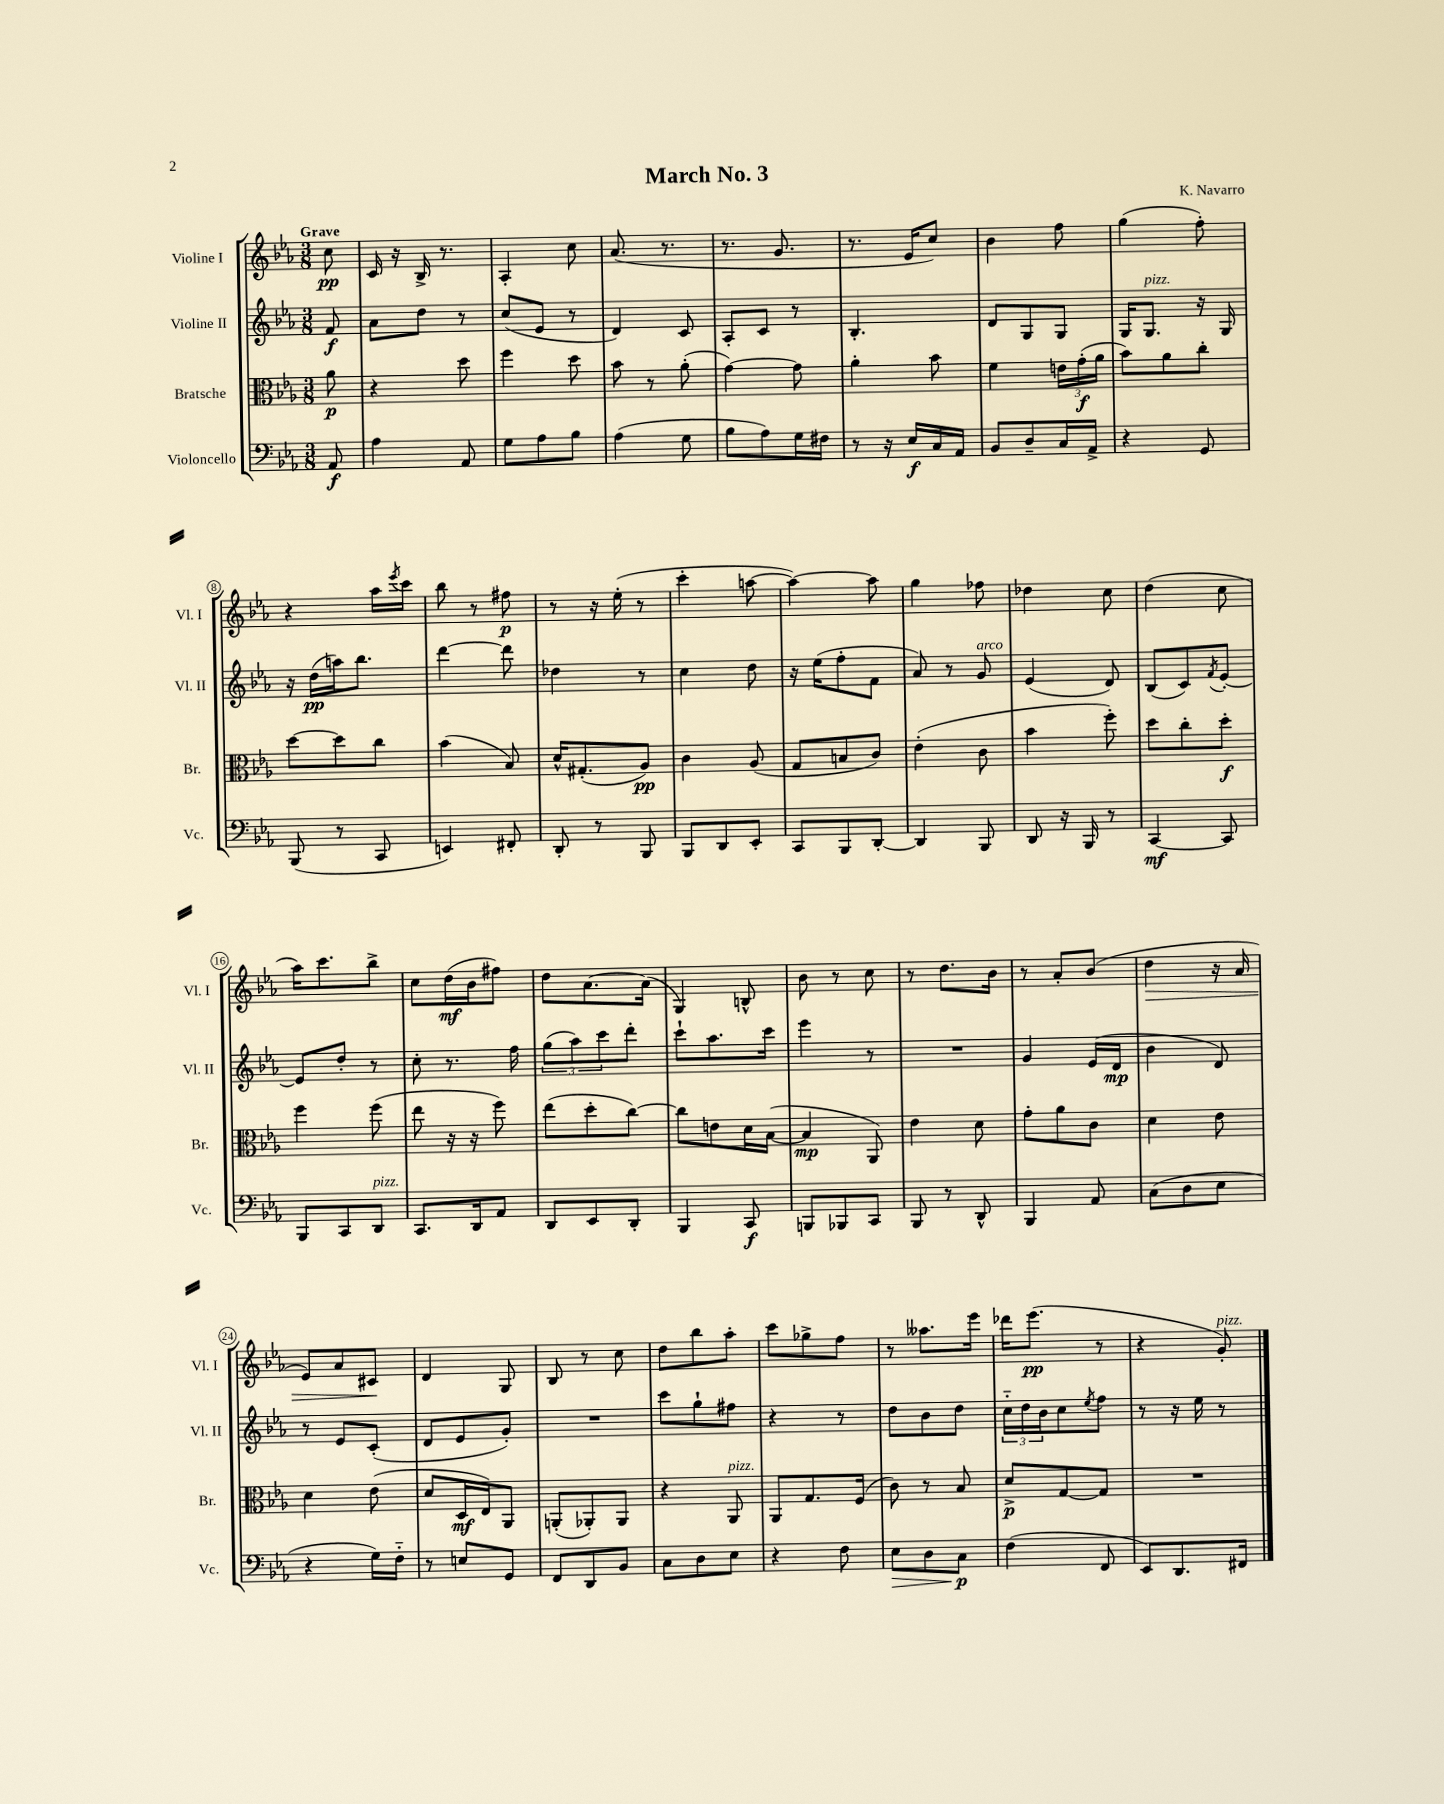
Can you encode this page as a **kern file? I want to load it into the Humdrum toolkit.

**kern	**kern	**kern	**kern
*staff4	*staff3	*staff2	*staff1
*clefF4	*clefC3	*clefG2	*clefG2
*k[b-e-a-]	*k[b-e-a-]	*k[b-e-a-]	*k[b-e-a-]
*M3/8	*M3/8	*M3/8	*M3/8
8AA-	8a-	8f	8cc
=	=	=	=
4A-	4r	8a-	16c
.	.	.	16r
.	.	8dd	16B-^
.	.	.	8.r
8AA-	8dd	8r	.
=	=	=	=
8G	4ff	(8cc	4A-'
8A-	.	8e-	.
8B-	8dd	8r	8cc
=	=	=	=
(4A-	8b-	4d)	(8.a-
.	8r	.	.
.	.	.	8.r
8G	(8a-'	8c	.
=	=	=	=
8B-	[4g)	8A-'	8.r
8A-)	.	8c	.
.	.	.	8.g
16G	8g]	8r	.
16F#	.	.	.
=	=	=	=
8r	4a-'	4.B-'	8.r
16r	.	.	.
16E-	.	.	16e-
16C	8b-	.	8cc)
16AA-	.	.	.
=	=	=	=
8BB-	4f	8d	4b-
8D~	.	8G	.
16C	24e	8G	8ff
.	(24g'	.	.
16AA-^	.	.	.
.	24a-	.	.
=	=	=	=
4r	8b-)	16G	(4gg
.	.	8.G	.
.	8a-	.	.
8GG	8cc'	16r	8ff')
.	.	16G	.
=	=	=	=
(8BBB-	[8dd	16r	4r
.	.	(16dd	.
8r	8dd]	16aa)	.
.	.	8.bb-	.
8CC	8cc	.	16aa-
.	.	.	8qeee-
.	.	.	16ccc
=	=	=	=
4EE)	(4b-	[4ddd	8bb-
.	.	.	8r
8FF#'	8B-)	8ddd]	8ff#
=	=	=	=
8DD'	16d^^	4dd-	8r
.	(8.G#'	.	.
8r	.	.	16r
.	.	.	(16ee-'
8BBB-	8A-)	8r	8r
=	=	=	=
8BBB-	4c	4cc	4ccc'
8DD	.	.	.
8EE-'	(8A-	8dd	[8aa
=	=	=	=
8CC	8G	16r	4aa_)
.	.	(16ee-	.
8BBB-	8B	8ff'	.
[8DD'	8c)	8f	8aa]
=	=	=	=
4DD]	(4e-'	8a-)	4gg
.	.	8r	.
8BBB-	8c	8g	8ff-
=	=	=	=
8DD	4b-	(4e-	4dd-
16r	.	.	.
16BBB-	.	.	.
8r	8ff')	8d)	8cc
=	=	=	=
[4CC	8dd	(8B-	(4dd
.	8cc'	8c)	.
.	.	8qf	.
8CC]	8dd'	[8e-'	8cc
=	=	=	=
8BBB-	4ff	8e-]	16aa-)
.	.	.	8.ccc
8CC	.	8dd'	.
8DD	(8ff	8r	8bb-^
=	=	=	=
8.CC	8ee-	8cc'	8cc
.	16r	8.r	(16dd
16DD	16r	.	16b-
8AA-	8ff)	.	8ff#)
.	.	16ff	.
=	=	=	=
8DD	(8ee-	(12gg	8dd
.	.	12aa-)	.
8EE-	8dd'	.	[8.a-
.	.	12ccc	.
8DD'	[8cc)	8ddd'	.
.	.	.	(16a-]
=	=	=	=
4BBB-	8cc]	8ccc`	4G)
.	8e	8.aa-	.
8CC	16d	.	8B^^
.	([16B-	16ccc	.
=	=	=	=
8BBB	4B-]	4eee-	8b-
8BBB-	.	.	8r
8CC	8AA-)	8r	8cc
=	=	=	=
8BBB-	4e-	4.r	8r
8r	.	.	8.dd
8DD^^	8d	.	.
.	.	.	16b-
=	=	=	=
4BBB-	8g'	4g	8r
.	8a-	.	8a-'
8AA-	8c	(16e-	(8b-
.	.	16d	.
=	=	=	=
(8C	4d	4b-	4dd
8D	.	.	.
8E-	8e-	8d)	16r
.	.	.	16a-
=	=	=	=
4r	4d	8r	8e-)
.	.	8e-	8a-
16G)	(8e-	(8c'	8c#
16F'~	.	.	.
=	=	=	=
8r	8d	8d	4d
8E	16D	8e-	.
.	16E-)	.	.
8GG	8AA-	8g')	8G
=	=	=	=
8FF	(8AA'	4.r	8B-
8DD	8AA-')	.	8r
8BB-	8AA-	.	8cc
=	=	=	=
8C	4r	8ccc	8dd
8D	.	8gg`	8bb-
8E-	8AA-	8ff#	8aa-'
=	=	=	=
4r	8AA-	4r	8ccc
.	8.G	.	8gg-^
8F	.	8r	8ff
.	(16F	.	.
=	=	=	=
8E-	8c)	8dd	8r
8D	8r	8b-	8.aa--
8C	8B-	8dd	.
.	.	.	16eee-
=	=	=	=
(4F	8d^	24cc'~	16ddd-
.	.	24dd	.
.	.	.	(8.eee-
.	.	24b-	.
.	[8G	8cc	.
.	.	8qee-	.
8FF	8G]	8ff	8r
=	=	=	=
8EE-)	4.r	8r	4r
8.DD	.	16r	.
.	.	16ee-	.
.	.	8r	8g')
16FF#	.	.	.
==	==	==	==
*-	*-	*-	*-
